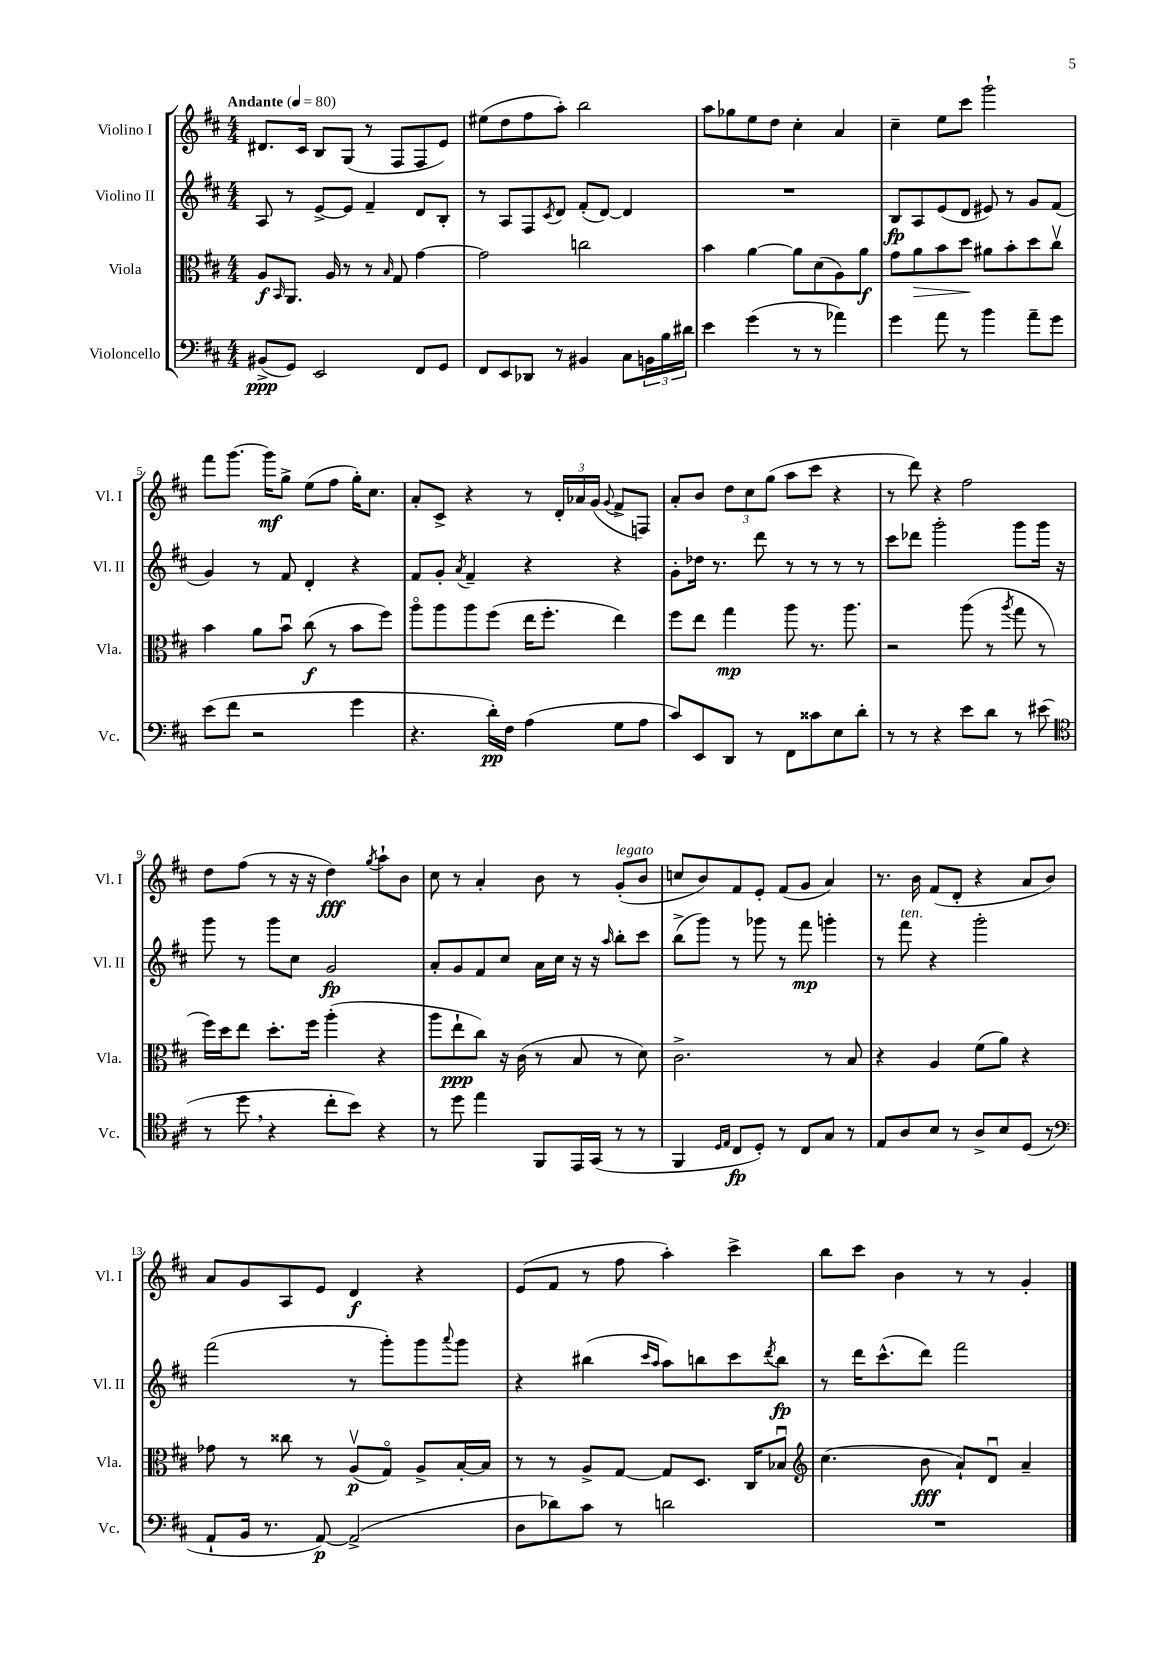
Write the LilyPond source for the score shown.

<<
\new StaffGroup <<
\new Staff = "s0" \with { instrumentName = "Violino I" shortInstrumentName = "Vl. I" } {
    \clef treble \key d \major \numericTimeSignature \time 4/4 \tempo "Andante" 4 = 80
    dis'8. cis'16 b8 g8( r8 fis8 fis8 e'8) |
    eis''8( d''8 fis''8 a''8-.) b''2 |
    a''8 ges''8 e''8 d''8 cis''4-. a'4 |
    cis''4-- e''8 cis'''8 g'''2-! |
    fis'''8 g'''8.~ g'''16\mf g''8-> e''8( fis''8 g''16-.) cis''8. |
    a'8-. cis'8-> r4 r8 \tuplet 3/2 { d'16-. aes'16 g'16( } \appoggiatura { g'8 } fis'8-> f8) |
    a'8-. b'8 \tuplet 3/2 { d''8 cis''8 g''8( } a''8 cis'''8 r4 |
    r8 d'''8) r4 fis''2 |
    d''8 fis''8( r8 r16 r16 d''4\fff) \acciaccatura { g''8 } a''8-! b'8 |
    cis''8 r8 a'4-. b'8 r8 g'8-.^\markup { \italic "legato" }( b'8 |
    c''8 b'8) fis'8 e'8-. fis'8( g'8 a'4) |
    r8. b'16 fis'8( d'8-. r4 a'8 b'8) |
    a'8 g'8 a8 e'8 d'4\f r4 |
    e'8( fis'8 r8 fis''8 a''4-.) cis'''4-> |
    b''8 cis'''8 b'4 r8 r8 g'4-. \bar "|." |
}
\new Staff = "s1" \with { instrumentName = "Violino II" shortInstrumentName = "Vl. II" } {
    \clef treble \key d \major \numericTimeSignature \time 4/4
    a8 r8 e'8~-> e'8 fis'4-- d'8 b8-. |
    r8 a8 fis8 \acciaccatura { cis'8 } d'8 fis'8-.( d'8~) d'4 |
    R1 |
    b8\fp a8 e'8( d'8 eis'8) r8 g'8 fis'8( |
    g'4) r8 fis'8 d'4-. r4 |
    fis'8 g'8-. \acciaccatura { a'8 } fis'4-- r4 r4 |
    g'8-. des''16 r8. d'''8 r8 r8 r8 r8 |
    cis'''8 des'''8 g'''2-. g'''8 g'''16 r16 |
    g'''8 r8 g'''8 cis''8 g'2\fp |
    a'8-. g'8 fis'8 cis''8 a'16 cis''16 r16 r16 \grace { a''16 } b''8-. cis'''8 |
    b''8->( g'''8) r8 ges'''8 r8 fis'''8\mp g'''4-. |
    r8 fis'''8^\markup { \italic "ten." } r4 g'''2-. |
    fis'''2( r8 g'''8-.) g'''8 \appoggiatura { a'''8 } g'''8 |
    r4 bis''4( \grace { cis'''16 a''16 } a''8) b''8 cis'''8 \acciaccatura { d'''8 } b''8\fp |
    r8 d'''16 cis'''8.-^( d'''8) fis'''2 \bar "|." |
}
\new Staff = "s2" \with { instrumentName = "Viola" shortInstrumentName = "Vla." } {
    \clef alto \key d \major \numericTimeSignature \time 4/4
    a8\f \grace { b,16 } a,8. a16 r8 r8 \grace { b16 } g8 g'4~ |
    g'2 c''2 |
    b'4 a'4~ a'8 d'8( a8) a'8\f |
    g'8 a'8\> b'8 d''8\! ais'8 b'8-. d''8 cis''8\upbow |
    b'4 a'8 b'8\downbow cis''8\f( r8 b'8 fis''8) |
    a''8\flageolet a''8 a''8 fis''8( e''16 fis''8.-. e''4) |
    fis''8 e''8 g''4\mp a''8 r8. a''8. |
    r2 a''8( r8 \acciaccatura { a''8 } g''8 r8 |
    fis''16) d''16 e''8 d''8.-. fis''16 a''4-.( r4 |
    a''8 e''8-!\ppp cis''8) r16 cis'16( r8 b8 r8 d'8) |
    cis'2.-> r8 b8 |
    r4 a4 fis'8( a'8) r4 |
    ges'8 r8 cisis''8 r8 a8\upbow\p( g8\flageolet) a8-> b16~-. b16 |
    r8 r8 a8-> g8~ g8 d8. cis16 bes8\downbow |
    \clef treble cis''4.( b'8\fff a'8-!) d'8\downbow a'4-- \bar "|." |
}
\new Staff = "s3" \with { instrumentName = "Violoncello" shortInstrumentName = "Vc." } {
    \clef bass \key d \major \numericTimeSignature \time 4/4
    bis,8->\ppp( g,8) e,2 fis,8 g,8 |
    fis,8 e,8 des,8 r8 bis,4 cis8 \tuplet 3/2 { b,16 b16 dis'16 } |
    e'4 g'4( r8 r8 aes'4) |
    g'4 a'8 r8 b'4 a'8-- g'8 |
    e'8( fis'8 r2 g'4 |
    r4. d'16-.\pp) fis16 a4( g8 a8 |
    cis'8) e,8 d,8 r8 fis,8 cisis'8 e8 d'8-. |
    r8 r8 r4 e'8 d'8 r8 eis'8( |
    \clef tenor r8 d''8 \breathe r4 cis''8-. b'8) r4 |
    r8 d''8 e''4 fis,8 e,16 g,16( r8 r8 |
    fis,4 \grace { d16 e16 } cis8\fp d8-.) r8 cis8 g8 r8 |
    e8 a8 b8 r8 a8-> b8 d8( r8 |
    \clef bass a,8-! b,16 r8. a,8~\p) a,2->( |
    d8 des'8) cis'8 r8 d'2 |
    R1 \bar "|." |
}
>>
>>
